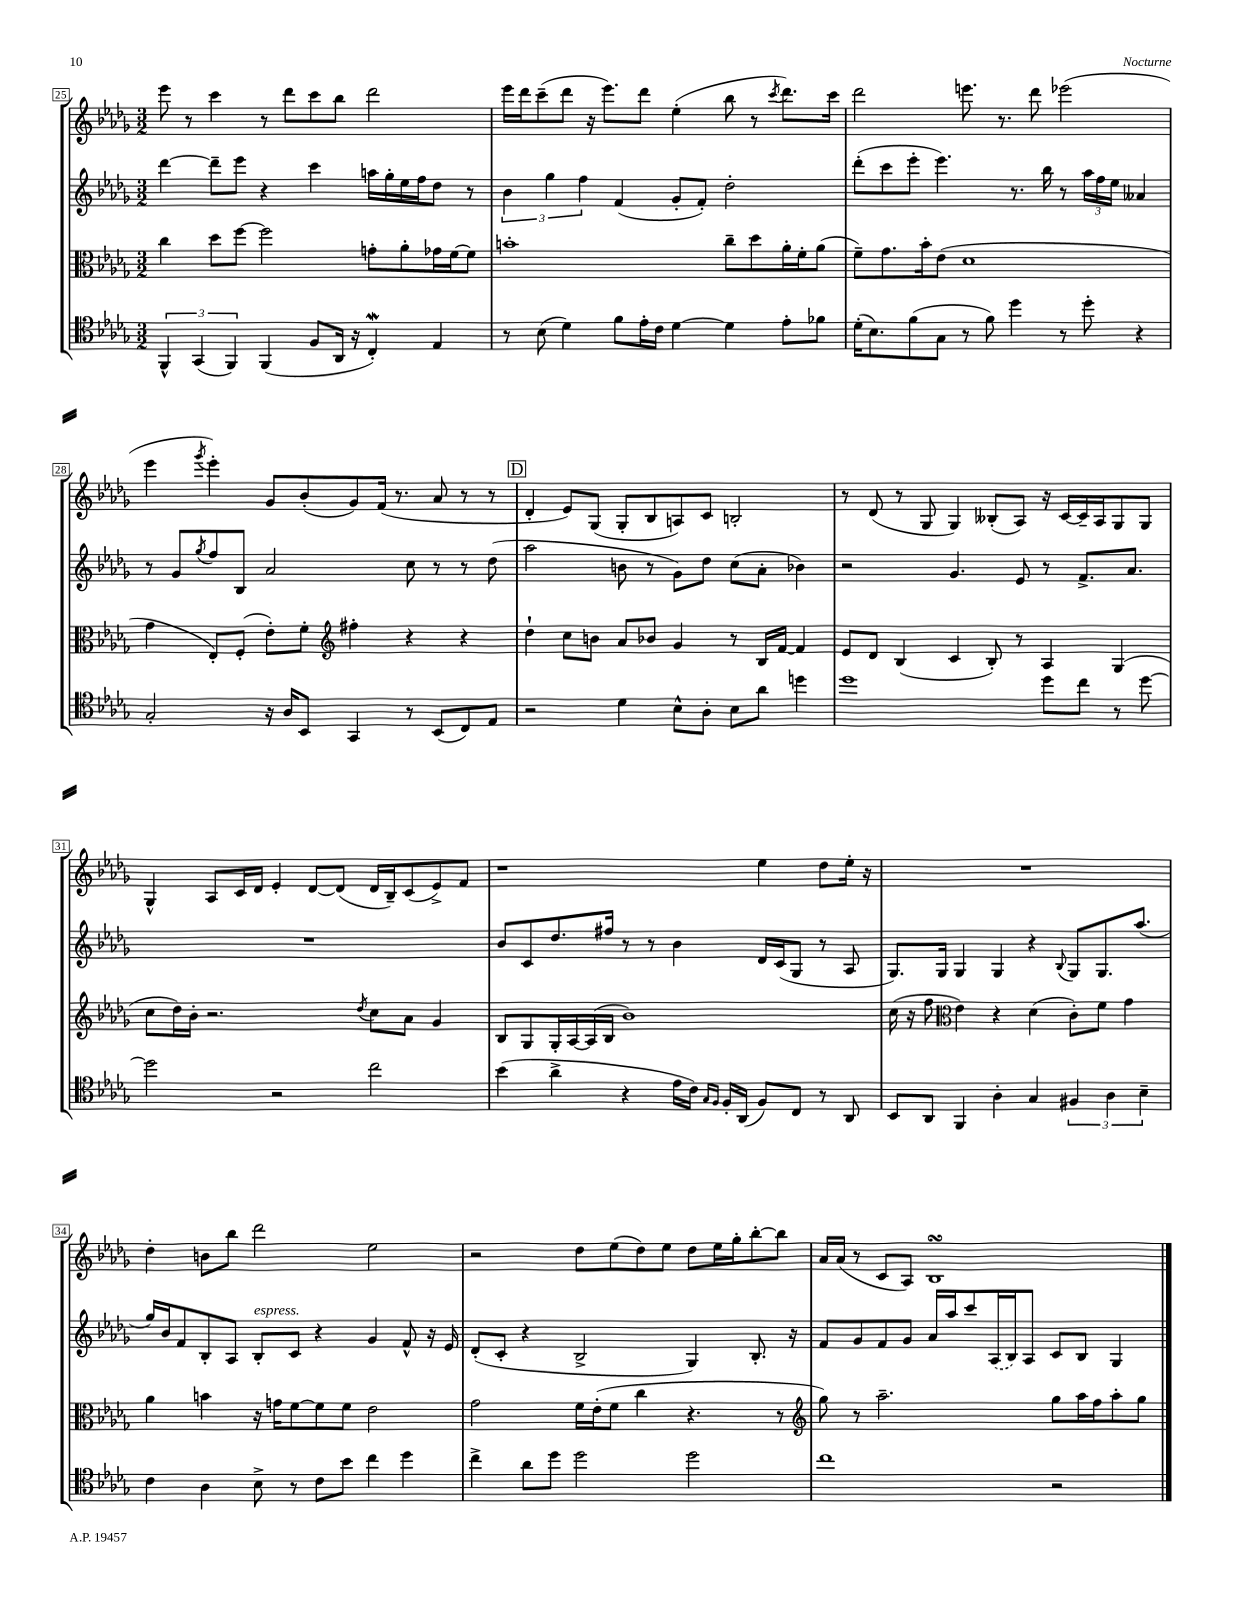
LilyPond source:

<<
\new StaffGroup <<
\new Staff = "s0" {
    \clef treble \key des \major \numericTimeSignature \time 3/2
    ees'''8 r8 c'''4 r8 des'''8 c'''8 bes''8 des'''2 |
    ees'''16 des'''16 c'''8--( des'''8 r16 ees'''8.) des'''8 ees''4-.( bes''8 r8 \acciaccatura { c'''8 } des'''8.) c'''16 |
    des'''2 e'''8. r8. des'''8 ees'''2( |
    ees'''4 \acciaccatura { ges'''8 } ees'''4-.) ges'8 bes'8-.( ges'8) f'16( r8. aes'8 r8 r8 |
    \mark \markup { \box "D" } des'4-. ees'8) ges8( ges8-. bes8 a8) c'8 b2-. |
    r8 des'8( r8 ges8 ges4) beses8-.( aes8) r16 c'16~ c'16-- aes16 ges8 ges8 |
    ges4-^ aes8 c'16 des'16 ees'4-. des'8~ des'8( des'16 bes16--) c'8( ees'8->) f'8 |
    r1 ees''4 des''8 ees''16-. r16 |
    R1. |
    des''4-. b'8 bes''8 des'''2 ees''2 |
    r2 des''8 ees''8( des''8) ees''8 des''8 ees''16 ges''16-. bes''8~-. bes''8 |
    aes'16 aes'16( r8 c'8 aes8) bes1\turn \bar "|." |
}
\new Staff = "s1" {
    \clef treble \key des \major \numericTimeSignature \time 3/2
    des'''4~ des'''8-- ees'''8 r4 c'''4 a''16 ges''16-. ees''16 f''16 des''8 r8 |
    \tuplet 3/2 { bes'4 ges''4 f''4 } f'4( ges'8-. f'8-.) des''2-. |
    des'''8-.( c'''8 ees'''8-. ees'''4.) r8. bes''16 r8 \tuplet 3/2 { aes''16 f''16 ees''16 } aeses'4 |
    r8 ges'8 \acciaccatura { ges''8 } f''8 bes8 aes'2 c''8 r8 r8 des''8( |
    \mark \markup { \box "D" } aes''2 b'8 r8 ges'8) des''8 c''8( aes'8-. bes'4) |
    r2 ges'4. ees'8 r8 f'8.-> aes'8. |
    R1. |
    bes'8 c'8 des''8. fis''16 r8 r8 bes'4 des'16 c'16( ges8 r8 aes8 |
    ges8.) ges16 ges4 ges4 r4 \appoggiatura { bes8 } ges8 ges8. aes''8.( |
    ges''16) bes'16 f'8 bes8-. aes8 bes8-.^\markup { \italic "espress." } c'8 r4 ges'4 f'8-^ r16 ees'16 |
    des'8-.( c'8-. r4 bes2-> ges4) bes8.-. r16 |
    f'8 ges'8 f'8 ges'8 aes'16 aes''16 c'''8 \once \slurDashed aes16( bes16) aes8 c'8 bes8 ges4 \bar "|." |
}
\new Staff = "s2" {
    \clef alto \key des \major \numericTimeSignature \time 3/2
    c''4 des''8 f''8~ f''2 g'8-. aes'8-. ges'16 f'16~ f'8 |
    b'1-. c''8-- des''8 aes'16-. f'16-. aes'8( |
    f'8--) ges'8. bes'16-. ees'8( des'1 |
    ges'4 ees8-.) f8-.( ees'8-.) f'8-. \clef treble fis''4-. r4 r4 |
    \mark \markup { \box "D" } des''4-! c''8 b'8 aes'8 bes'8 ges'4 r8 bes16 f'16~ f'4 |
    ees'8 des'8 bes4( c'4 bes8-.) r8 aes4 ges4( |
    c''8 des''16) bes'16-. r2. \acciaccatura { des''8 } c''8 aes'8 ges'4 |
    bes8 ges8 ges16-. aes16~ aes16( bes16 bes'1) |
    c''16( r16 f''8 \clef alto ees'4) r4 des'4( c'8-.) f'8 ges'4 |
    aes'4 b'4 r16 g'16 f'8~ f'8 f'8 ees'2 |
    ges'2 f'16 ees'16-.( f'8 c''4 r4. r8 |
    \clef treble ges''8) r8 aes''2.-- ges''8 aes''16 f''16 aes''8-. ges''8 \bar "|." |
}
\new Staff = "s3" {
    \clef tenor \key des \major \numericTimeSignature \time 3/2
    \tuplet 3/2 { f,4-^ ges,4( f,4) } f,4( f8 aes,16 r16 c4-.\mordent) ees4 |
    r8 bes8( des'4) f'8 ees'16-. c'16 des'4~ des'4 ees'8-. fes'8 |
    des'16-.( bes8.) f'8( ges8 r8 f'8) des''4 r8 des''8-. r4 |
    ges2-. r16 aes16 bes,8 ges,4 r8 bes,8( c8) ees8 |
    \mark \markup { \box "D" } r2 des'4 bes8-^ aes8-. bes8 aes'8 d''4 |
    des''1 des''8 c''8 r8 des''8~ |
    des''2 r2 c''2 |
    bes'4( aes'4-> r4 ees'16 c'16) \grace { ges16 f16 } f16-. aes,16( f8) c8 r8 aes,8 |
    bes,8 aes,8 f,4 aes4-. ges4 \tuplet 3/2 { fis4 aes4 bes4-- } |
    c'4 aes4 bes8-> r8 c'8 bes'8 c''4 des''4 |
    c''4-> aes'8 des''8 des''2 des''2 |
    c''1 r2 \bar "|." |
}
>>
>>
\layout { \context { \Score currentBarNumber = #25 \override BarNumber.stencil = #(make-stencil-boxer 0.1 0.3 ly:text-interface::print) } }
